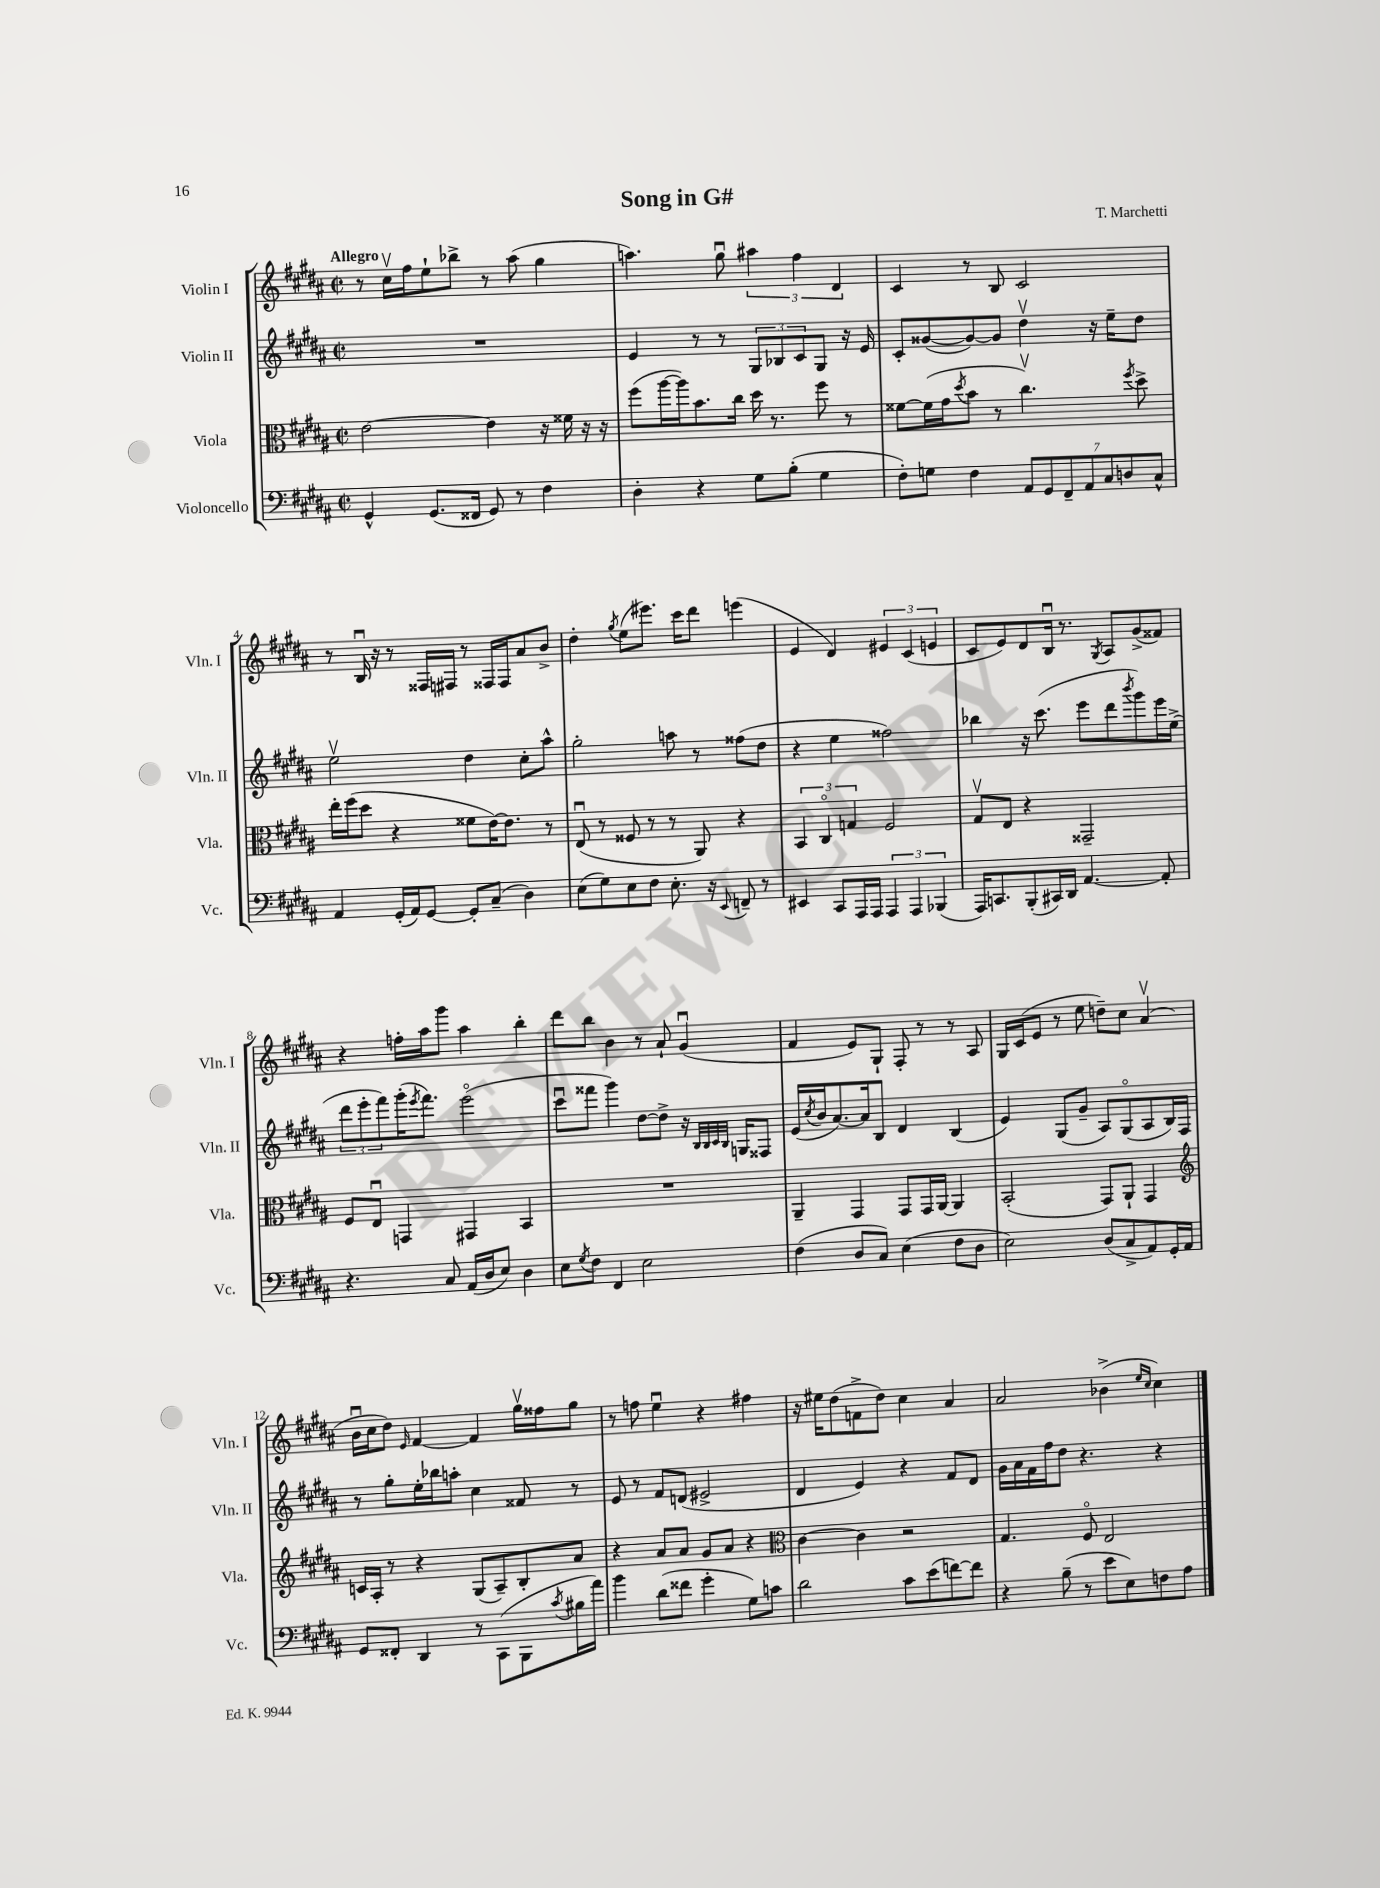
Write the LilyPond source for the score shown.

\header { title = "Song in G#" composer = "T. Marchetti" }
<<
\new StaffGroup <<
\new Staff = "s0" \with { instrumentName = "Violin I" shortInstrumentName = "Vln. I" } {
    \clef treble \key b \major \defaultTimeSignature \time 2/2 \tempo "Allegro"
    r8 cis''16\upbow fis''16 e''8-! bes''8-> r8 ais''8( gis''4 |
    a''4.) gis''8\downbow \tuplet 3/2 { ais''4 fis''4 dis'4 } |
    cis'4 r8 b8 cis'2 |
    r8 b16\downbow r16 r8 fisis16 fis16 r8 fisis16 fisis16 ais'8 b'8-> |
    dis''4-. \acciaccatura { gis''8 } e''8( eis'''8.) cis'''16 dis'''8 e'''4( |
    e'4 dis'4) \tuplet 3/2 { eis'4 cis'4( e'4 } |
    cis'8 e'8) dis'8 b16\downbow r8. \acciaccatura { gis8 } ais8 gis'8->( fisis'8) |
    r4 f''16-. ais''16 gis'''8 ais''4 b''4-. |
    dis'''8 b''8 b'4 r8 ais'8-! gis'4\downbow( |
    fis'4 e'8) gis8-! fis8-. r8 r8 ais8 |
    gis16 cis'16( e'8 r8 e''8 d''8--) cis''8 ais'4\upbow( |
    b'16\downbow cis''16 dis''8) \grace { e'16 } fis'4~ fis'4 gis''16\upbow fisis''16 gis''8 |
    r8 f''8 e''4\downbow r4 fis''4 |
    r16 eis''16 dis''8( f'8-> dis''8) cis''4 ais'4 |
    ais'2 bes'4->( \grace { e''16 cis''16 } cis''4) \bar "|." |
}
\new Staff = "s1" \with { instrumentName = "Violin II" shortInstrumentName = "Vln. II" } {
    \clef treble \key b \major \defaultTimeSignature \time 2/2
    R1 |
    e'4 r8 r8 \tuplet 3/2 { gis8 bes8 cis'8 } gis8 r16 e'16 |
    cis'8-. gisis'8~( gisis'8~) gisis'8 dis''4\upbow r16 e''16-- dis''8 |
    e''2\upbow dis''4 cis''8-. ais''8-^ |
    gis''2-. a''8 r8 fisis''8( dis''8 |
    r4 e''4 fisis''2) |
    bes''4 r16 cis'''8.( e'''8 dis'''8 \acciaccatura { b'''8 } gis'''8) e'''16 e''16->( |
    \tuplet 3/2 { dis'''8 e'''8-. fis'''8) } gis'''16-.( \acciaccatura { e'''8 } fis'''8.) e'''2\flageolet( |
    cis'''8\downbow fisis'''8 gis'''4) dis''8~ dis''8-> r16 \grace { b32 b32 cis'32 b32 } g16 fisis8 |
    e'16( \acciaccatura { cis''8 } b'16 ais'8.~) ais'16 b8 dis'4 b4( |
    e'4) gis8( gis'8-- ais8) gis8\flageolet( ais8 b16) fis16 |
    r8 gis''8-. e''16-. bes''16 a''8-. cis''4 fisis'8 r8 |
    e'8 r8 fis'8 d'8( eis'2-> |
    dis'4 e'4) r4 fis'8 dis'8 |
    gis'16 ais'16 fis'16 fis''16 dis''8 r4. r4 \bar "|." |
}
\new Staff = "s2" \with { instrumentName = "Viola" shortInstrumentName = "Vla." } {
    \clef alto \key b \major \defaultTimeSignature \time 2/2
    e'2~ e'4 r16 fisis'16 r16 r16 |
    fis''8( ais''16~ ais''16) b'8. cis''16 dis''16 r8. fis''8 r8 |
    fisis'8~ fisis'16( gis'16 \acciaccatura { dis''8 } b'8 r8 cis''4.\upbow) \acciaccatura { fis''8 } dis''8-> |
    e''16-. fis''16( dis''8 r4 fisis'8 e'16~) e'8. r8 |
    e8\downbow( r8 fisis8 r8 r8 ais,8) r4 |
    \tuplet 3/2 { b,4 cis4\flageolet g4 } fis2 |
    gis8\upbow e8 r4 gisis,2-- |
    fis8 e8\downbow g,4 gis,4 b,4 |
    R1 |
    ais,4-- gis,4 gis,8 gis,16 ais,16~ ais,4 |
    b,2-.( gis,8) ais,8-! gis,4 |
    \clef treble c'16 ais16-. r8 r4 gis8( ais8--) b8-. ais'8 |
    r4 ais'8 ais'8 gis'8 ais'8 r4 |
    \clef alto cis'4~ cis'4 r2 |
    gis4. fis8\flageolet e2 \bar "|." |
}
\new Staff = "s3" \with { instrumentName = "Violoncello" shortInstrumentName = "Vc." } {
    \clef bass \key b \major \defaultTimeSignature \time 2/2
    gis,4-^ gis,8.( fisis,16 gis,8) r8 fis4 |
    dis4-. r4 gis8 b8-.( gis4 |
    fis8-.) g8 fis4 \tuplet 7/4 { ais,8 gis,8 fis,8-- ais,8 cis8 d8 cis8-^ } |
    ais,4 gis,16-.( ais,16) gis,8~ gis,8-. cis8--( dis4) |
    e8( gis8) e8 fis8 e8.-. r16 \appoggiatura { e,8 } f,8-- r8 |
    eis,4 cis,8 ais,,16 ais,,16 \tuplet 3/2 { ais,,4 ais,,4 bes,,4( } |
    ais,,16) c,8. b,,8-.( cis,16) dis,16 ais,4.~ ais,8-. |
    r4. cis8 ais,16( dis16 e8) dis4 |
    e8 \acciaccatura { gis8 } fis8 fis,4 e2 |
    fis4( dis8 cis8) e4( fis8 dis8 |
    e2) dis8( cis8-> ais,8) gis,16-. ais,16 |
    gis,8 fisis,8-. dis,4 r8 cis,8( b,,8 \acciaccatura { cis'8 } bis16 ais'16) |
    b'4 dis'8( fisis'8 gis'4-. gis8) c'8 |
    dis'2 cis'8 e'8( f'8~) f'8 |
    r4 b8--( r8 e'8 e8) f8 ais8 \bar "|." |
}
>>
>>
